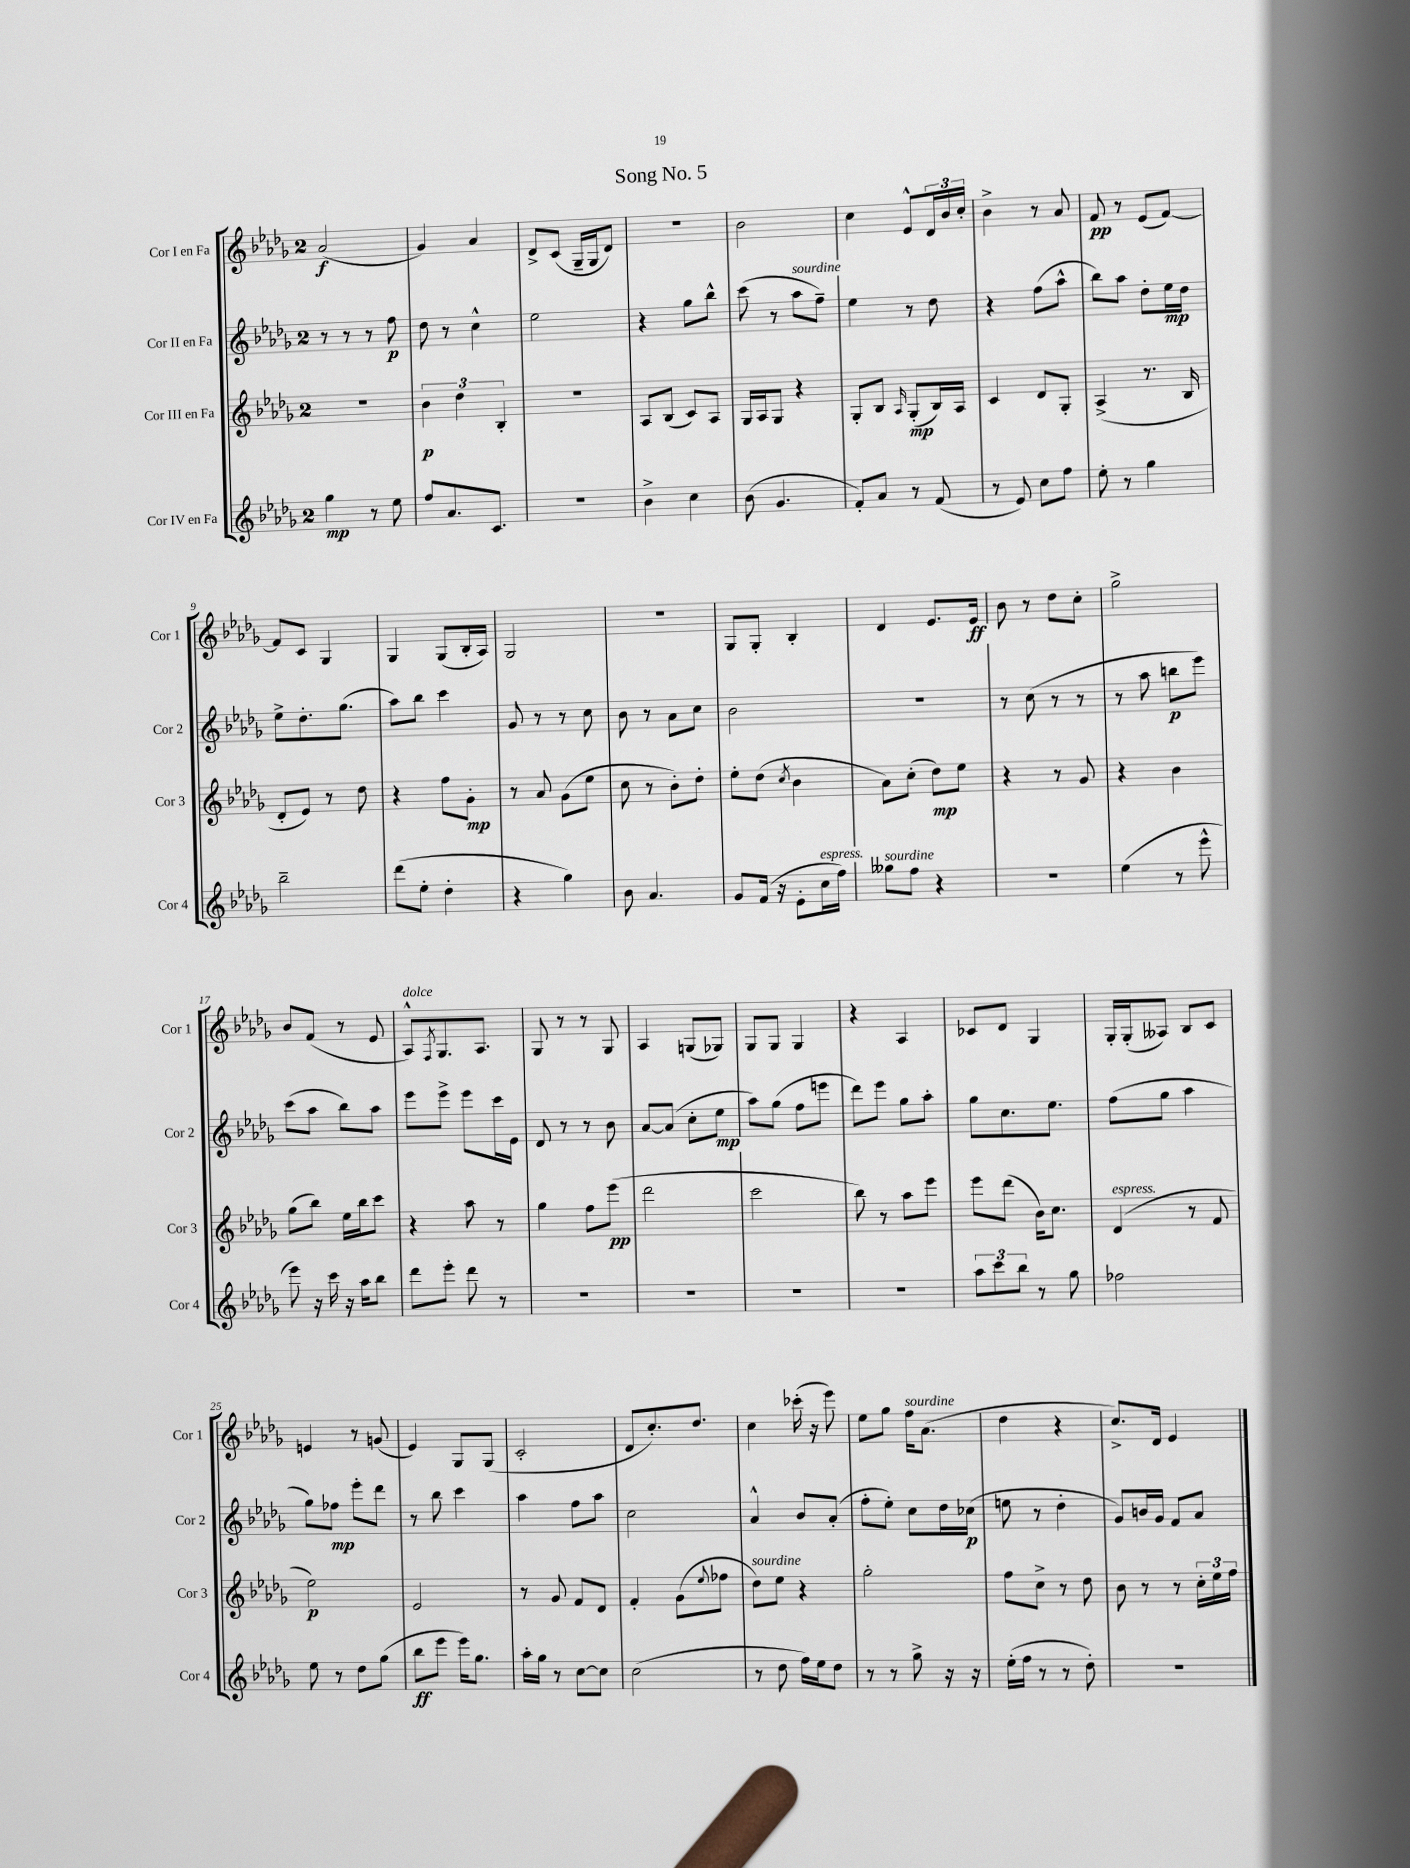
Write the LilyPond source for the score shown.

\header { title = "Song No. 5" }
<<
\new StaffGroup <<
\new Staff = "s0" \with { instrumentName = "Cor I en Fa" shortInstrumentName = "Cor 1" } {
    \clef treble \key des \major \once \override Staff.TimeSignature.style = #'single-digit \time 2/4
    aes'2\f( |
    ges'4) aes'4 |
    des'8-> c'8( ges16-- ges16 des'8) |
    r2 |
    bes'2 |
    c''4 ees'8-^ \tuplet 3/2 { des'16 bes'16 c''16-. } |
    bes'4-> r8 aes'8 |
    f'8\pp r8 ees'8( f'8~) |
    f'8 c'8 ges4 |
    ges4 ges8( bes16-. aes16) |
    ges2 |
    R2 |
    ges8 ges8-. bes4-. |
    des'4 ees'8. ees'16\ff |
    bes'8 r8 des''8 c''8-. |
    ges''2-> |
    bes'8 f'8( r8 ees'8 |
    aes8-^^\markup { \italic "dolce" }) \acciaccatura { f8 } ges8. aes8. |
    ges8 r8 r8 ges8 |
    aes4 g8( ges8) |
    ges8 ges8 ges4 |
    r4 aes4 |
    ces'8 des'8 ges4 |
    ges16-. ges16-.( aeses8) bes8 c'8 |
    e'4 r8 g'8( |
    ees'4) ges8 ges8( |
    c'2-. |
    des'8 c''8.-.) des''8. |
    c''4 ces'''16-.( r16 ees'''8) |
    ees''8 ges''8 f''16^\markup { \italic "sourdine" } aes'8.( |
    des''4 r4 |
    c''8.->) des'16 ees'4 \bar "|." |
}
\new Staff = "s1" \with { instrumentName = "Cor II en Fa" shortInstrumentName = "Cor 2" } {
    \clef treble \key des \major \once \override Staff.TimeSignature.style = #'single-digit \time 2/4
    r8 r8 r8 f''8\p |
    des''8 r8 c''4-^ |
    ees''2 |
    r4 ges''8 bes''8-^ |
    c'''8( r8 aes''8^\markup { \italic "sourdine" } f''8--) |
    ees''4 r8 des''8 |
    r4 f''8( aes''8-^ |
    bes''8) aes''8 des''8-. ees''16\mp des''16 |
    ees''8-> des''8.-. ges''8.( |
    aes''8) bes''8 c'''4 |
    ges'8 r8 r8 c''8 |
    bes'8 r8 aes'8 c''8 |
    bes'2 |
    r2 |
    r8 c''8( r8 r8 |
    r8 aes''8 b''8\p ees'''8) |
    c'''8( aes''8 bes''8) aes''8 |
    ees'''8 ees'''8-> ees'''8 c'''16 ees'16 |
    des'8 r8 r8 bes'8 |
    aes'8~ aes'8( c''8-. ees''8\mp |
    aes''8) ges''8( f''8 e'''8 |
    des'''8) ees'''8 ges''8 aes''8-. |
    ges''8 c''8. ees''8. |
    f''8( ges''8 aes''4 |
    ges''8) fes''8\mp ees'''8-. des'''8 |
    r8 bes''8 c'''4 |
    aes''4 f''8 aes''8 |
    c''2 |
    aes'4-^ bes'8 aes'8-.( |
    f''8-. ees''8-.) c''8 des''16 ces''16\p( |
    e''8 r8 des''4-. |
    ges'8) b'16 ges'16 f'8 aes'8 \bar "|." |
}
\new Staff = "s2" \with { instrumentName = "Cor III en Fa" shortInstrumentName = "Cor 3" } {
    \clef treble \key des \major \once \override Staff.TimeSignature.style = #'single-digit \time 2/4
    R2 |
    \tuplet 3/2 { bes'4\p des''4 bes4-. } |
    r2 |
    aes8 bes8( c'8) aes8 |
    ges16 aes16 ges8 r4 |
    ges8-. bes8 \grace { aes16 } ges8-.\mp( bes16) aes16 |
    c'4 des'8 ges8-. |
    aes4->( r8. bes16 |
    des'8-. ees'8) r8 des''8 |
    r4 f''8 ges'8-.\mp |
    r8 aes'8 ges'8( ees''8 |
    c''8 r8 bes'8-.) des''8-. |
    ees''8-. des''8( \acciaccatura { c''8 } bes'4 |
    aes'8) c''8-.( des''8\mp) ees''8 |
    r4 r8 ges'8 |
    r4 bes'4 |
    ges''8( bes''8) ees''16 bes''16 c'''8 |
    r4 aes''8 r8 |
    ges''4 f''8 ees'''8\pp( |
    des'''2 |
    c'''2 |
    bes''8) r8 aes''8 ees'''8 |
    ees'''8 des'''8( bes'16) c''8. |
    des'4^\markup { \italic "espress." }( r8 f'8 |
    ees''2\p) |
    ees'2 |
    r8 ges'8 f'8 des'8 |
    f'4-. ges'8( \appoggiatura { ees''8 } fes''8 |
    des''8^\markup { \italic "sourdine" }) ees''8 r4 |
    ges''2-. |
    f''8 c''8-> r8 des''8 |
    bes'8 r8 r8 \tuplet 3/2 { c''16-. ees''16 f''16 } \bar "|." |
}
\new Staff = "s3" \with { instrumentName = "Cor IV en Fa" shortInstrumentName = "Cor 4" } {
    \clef treble \key des \major \once \override Staff.TimeSignature.style = #'single-digit \time 2/4
    ges''4\mp r8 ees''8 |
    f''8 aes'8. c'8. |
    R2 |
    bes'4-> c''4 |
    bes'8( ges'4. |
    f'8-.) aes'8 r8 f'8( |
    r8 ees'8) c''8 f''8 |
    ees''8-. r8 ges''4 |
    bes''2-- |
    des'''8( ees''8-. des''4-. |
    r4 ges''4) |
    bes'8 aes'4. |
    ges'8 f'16( r16 ees'8-. c''16^\markup { \italic "espress." } f''16) |
    geses''8^\markup { \italic "sourdine" } f''8 r4 |
    R2 |
    ees''4( r8 ees'''8-^ |
    ees'''8) r16 c'''16 r16 aes''16 bes''8 |
    des'''8 ees'''8-. des'''8 r8 |
    R2 |
    R2 |
    R2 |
    R2 |
    \tuplet 3/2 { aes''8 c'''8 bes''8 } r8 ges''8 |
    fes''2 |
    ees''8 r8 des''8 ges''8( |
    bes''8\ff ees'''8 ees'''16) ges''8. |
    aes''16-. ges''16 r8 c''8~ c''8 |
    c''2( |
    r8 des''8 f''16) ees''16 des''8 |
    r8 r8 ges''8-> r16 r16 |
    ees''16-.( f''16 r8 r8 des''8-.) |
    r2 \bar "|." |
}
>>
>>
